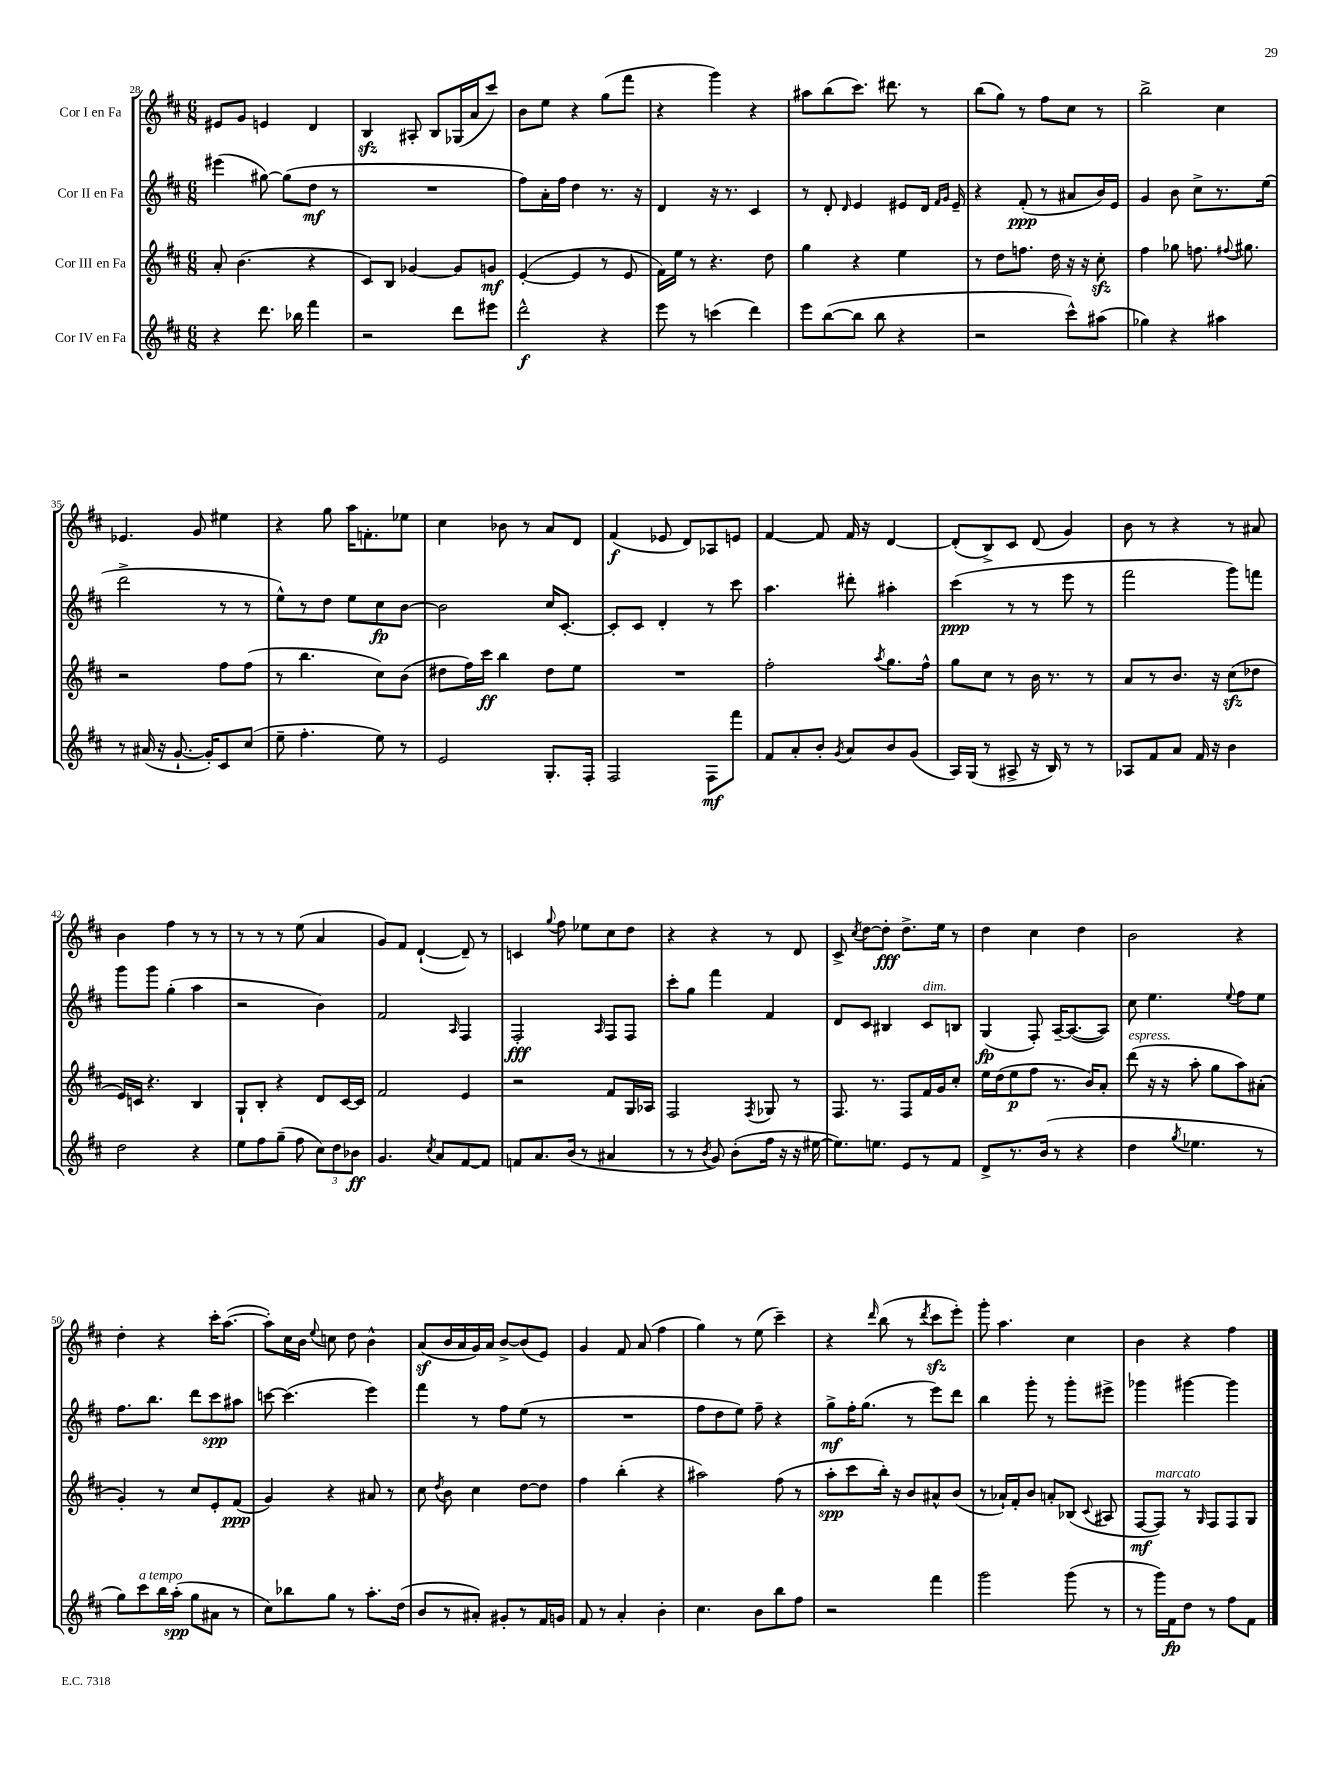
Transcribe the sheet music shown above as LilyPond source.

<<
\new StaffGroup <<
\new Staff = "s0" \with { instrumentName = "Cor I en Fa" } {
    \clef treble \key d \major \numericTimeSignature \time 6/8
    \autoBeamOff eis'8[ g'8] e'4 d'4 |
    b4\sfz ais8-. b8[ ges16( a'16 cis'''8]) |
    b'8[ e''8] r4 g''8[( fis'''8] |
    r4 g'''4) r4 |
    ais''8[ b''8( cis'''8.]) dis'''8. r8 |
    b''8[( g''8]) r8 fis''8[ cis''8] r8 |
    b''2-> cis''4 |
    ees'4. g'8 eis''4 |
    r4 g''8 a''16[ f'8.-. ees''8] |
    cis''4 bes'8 r8 a'8[ d'8] |
    fis'4\f( ees'8 d'8[) aes8 e'8] |
    fis'4~ fis'8 fis'16 r16 d'4~ |
    d'8[-.( b8->) cis'8] d'8( g'4) |
    b'8 r8 r4 r8 ais'8 |
    b'4 fis''4 r8 r8 |
    r8 r8 r8 e''8( a'4 |
    g'8[) fis'8] d'4~-!( d'8--) r8 |
    c'4 \appoggiatura { g''8 } fis''8 ees''8[ cis''8 d''8] |
    r4 r4 r8 d'8 |
    cis'8-> \acciaccatura { cis''8 } d''8[~ d''8]-.\fff d''8.[-> e''16] r8 |
    d''4 cis''4 d''4 |
    b'2 r4 |
    d''4-. r4 cis'''16[-. a''8.]~( |
    a''8[-.) cis''16 b'16] \appoggiatura { e''8 } c''8 d''8 b'4-^ |
    a'8[\sf( b'16 a'16 g'16) a'16] b'8[~-> b'8( e'8]) |
    g'4 fis'8 a'8( fis''4 |
    g''4) r8 e''8( cis'''4--) |
    r4 \grace { d'''16 } b''8( r8 \acciaccatura { d'''8 } cis'''8[\sfz e'''8]-.) |
    g'''8-. a''4. cis''4 |
    b'4 r4 fis''4 \bar "|." |
}
\new Staff = "s1" \with { instrumentName = "Cor II en Fa" } {
    \clef treble \key d \major \numericTimeSignature \time 6/8
    \autoBeamOff eis'''4( gis''8~) gis''8[( d''8]\mf r8 |
    R2. |
    fis''8[) a'16-. fis''16] d''4 r8. r16 |
    d'4 r16 r8. cis'4 |
    r8 d'8-. \grace { d'16 } e'4 eis'8[ d'16] \grace { fis'16[ g'16] } eis'16-- |
    r4 fis'8-.\ppp( r8 ais'8[ b'16) e'16] |
    g'4 b'8 cis''8[-> r8. e''16]( |
    d'''2-> r8 r8 |
    e''8[-^) r8 d''8] e''8[ cis''8\fp b'8]~ |
    b'2 cis''16[ cis'8.]~-. |
    cis'8[-. cis'8] d'4-. r8 cis'''8 |
    a''4. dis'''8-. ais''4-. |
    cis'''4\ppp( r8 r8 e'''8 r8 |
    fis'''2 g'''8[) f'''8] |
    g'''8[ g'''8] g''4-.( a''4 |
    r2 b'4) |
    fis'2 \grace { a16 } fis4 |
    fis2-.\fff \grace { a16 } fis8[ fis8] |
    cis'''8[-. g''8] fis'''4 fis'4 |
    d'8[ cis'8] bis4 cis'8[^\markup { \italic "dim." } b8] |
    g4\fp( fis8-.) a16[~-- a8.~( a8]) |
    cis''8 e''4. \appoggiatura { e''8 } fis''8[ e''8] |
    fis''8.[ b''8.] d'''8[ cis'''8\spp ais''8] |
    c'''8~ c'''4.( e'''4) |
    fis'''4 r8 fis''8[ e''8]( r8 |
    R2. |
    fis''8[ d''8 e''8]) fis''8-- r4 |
    g''8[->\mf fis''16-. g''8.]( r8 e'''8[) d'''8] |
    b''4 g'''8-. r8 g'''8[-. eis'''8]-> |
    ges'''4 gis'''4~ gis'''4 \bar "|." |
}
\new Staff = "s2" \with { instrumentName = "Cor III en Fa" } {
    \clef treble \key d \major \numericTimeSignature \time 6/8
    \autoBeamOff a'8-. b'4.( r4 |
    cis'8[) b8] ges'4~ ges'8[ g'8]\mf |
    e'4~-.( e'4 r8 e'8 |
    fis'16[) e''16] r8 r4. d''8 |
    g''4 r4 e''4 |
    r8 d''8[ f''8.] d''16 r16 r16 cis''8-.\sfz |
    fis''4 ges''8 f''8. \appoggiatura { fis''8 } gis''8. |
    r2 fis''8[ fis''8]( |
    r8 b''4. cis''8[) b'8]( |
    dis''8[ fis''16) cis'''16]\ff b''4 dis''8[ e''8] |
    R2. |
    fis''2-. \acciaccatura { a''8 } g''8.[ fis''16]-^ |
    g''8[ cis''8] r8 b'16 r8. r8 |
    a'8[ r8 b'8.] r16 cis''8[\sfz( des''8] |
    e'16[) c'16] r4. b4 |
    g8[-! b8]-. r4 d'8[ cis'16~ cis'16] |
    fis'2 e'4 |
    r2 fis'8[ g16 aes16] |
    fis2 \acciaccatura { fis8 } ges8 r8 |
    fis8. r8. fis8[ fis'16 g'16 cis''8]-. |
    e''16[ d''16( e''8\p fis''8] r8. b'16[) a'8]-. |
    d'''8^\markup { \italic "espress." }( r16 r16 a''8-. g''8[ a''8) ais'8]-.( |
    g'4-.) r8 cis''8[ e'8-. fis'8]\ppp( |
    g'4) r4 ais'8 r8 |
    cis''8 \acciaccatura { d''8 } b'8 cis''4 d''8[~ d''8] |
    fis''4 b''4-.( r4 |
    ais''2) fis''8( r8 |
    a''8[-.\spp cis'''8 b''16]-.) r16 b'8[ ais'8-^ b'8]( |
    r8 aes'16[-!) fis'16-. b'8] a'8[-. bes8]( \appoggiatura { cis'8 } ais8 |
    fis8[~\mf fis8]^\markup { \italic "marcato" }) r8 \grace { g16 } fis8[ fis8 g8] \bar "|." |
}
\new Staff = "s3" \with { instrumentName = "Cor IV en Fa" } {
    \clef treble \key d \major \numericTimeSignature \time 6/8
    \autoBeamOff r4 d'''8. bes''16 fis'''4 |
    r2 d'''8[ eis'''8] |
    d'''2-^\f r4 |
    e'''8 r8 c'''4( d'''4) |
    e'''8[ b''8~( b''8] b''8 r4 |
    r2 cis'''8[-^) ais''8]( |
    ges''4) r4 ais''4 |
    r8 ais'16( r16 g'8.~-! g'16[-.) cis'8 cis''8]( |
    e''8-- fis''4.-. e''8) r8 |
    e'2 g8.[-. fis16]-. |
    fis2 fis8[\mf fis'''8] |
    fis'8[ a'8-. b'8]-. \acciaccatura { g'8 } a'8[ b'8 g'8]( |
    a16[) g16]( r8 ais8-> r16 b16) r8 r8 |
    aes8[ fis'8 a'8] fis'16 r16 b'4 |
    d''2 r4 |
    e''8[ fis''8 g''8]--( fis''8 \tuplet 3/2 { cis''8[) d''8 bes'8]\ff } |
    g'4. \acciaccatura { cis''8 } a'8[ fis'8~ fis'8] |
    f'8[ a'8. b'16]( r8 ais'4 |
    r8 r8 \acciaccatura { b'8 } g'8) b'8[-.( fis''16] r16 r16 eis''16~ |
    eis''8.[) e''8.] e'8[ r8 fis'8] |
    d'8[-> r8. b'16]( r8 r4 |
    d''4 \acciaccatura { g''8 } ees''4. r8 |
    g''8[) cis'''8^\markup { \italic "a tempo" } b''16 a''16]-.\spp( g''8[ ais'8] r8 |
    cis''8[) bes''8 g''8] r8 a''8.[-. d''16]( |
    b'8[ r8 ais'8]-.) gis'8[-. r8 fis'16 g'16] |
    fis'8 r8 a'4-. b'4-. |
    cis''4. b'8[ b''8 fis''8] |
    r2 fis'''4 |
    g'''2 g'''8( r8 |
    r8 g'''16[) fis'16\fp d''8] r8 fis''8[ fis'8] \bar "|." |
}
>>
>>
\layout { \context { \Score currentBarNumber = #28 } }
